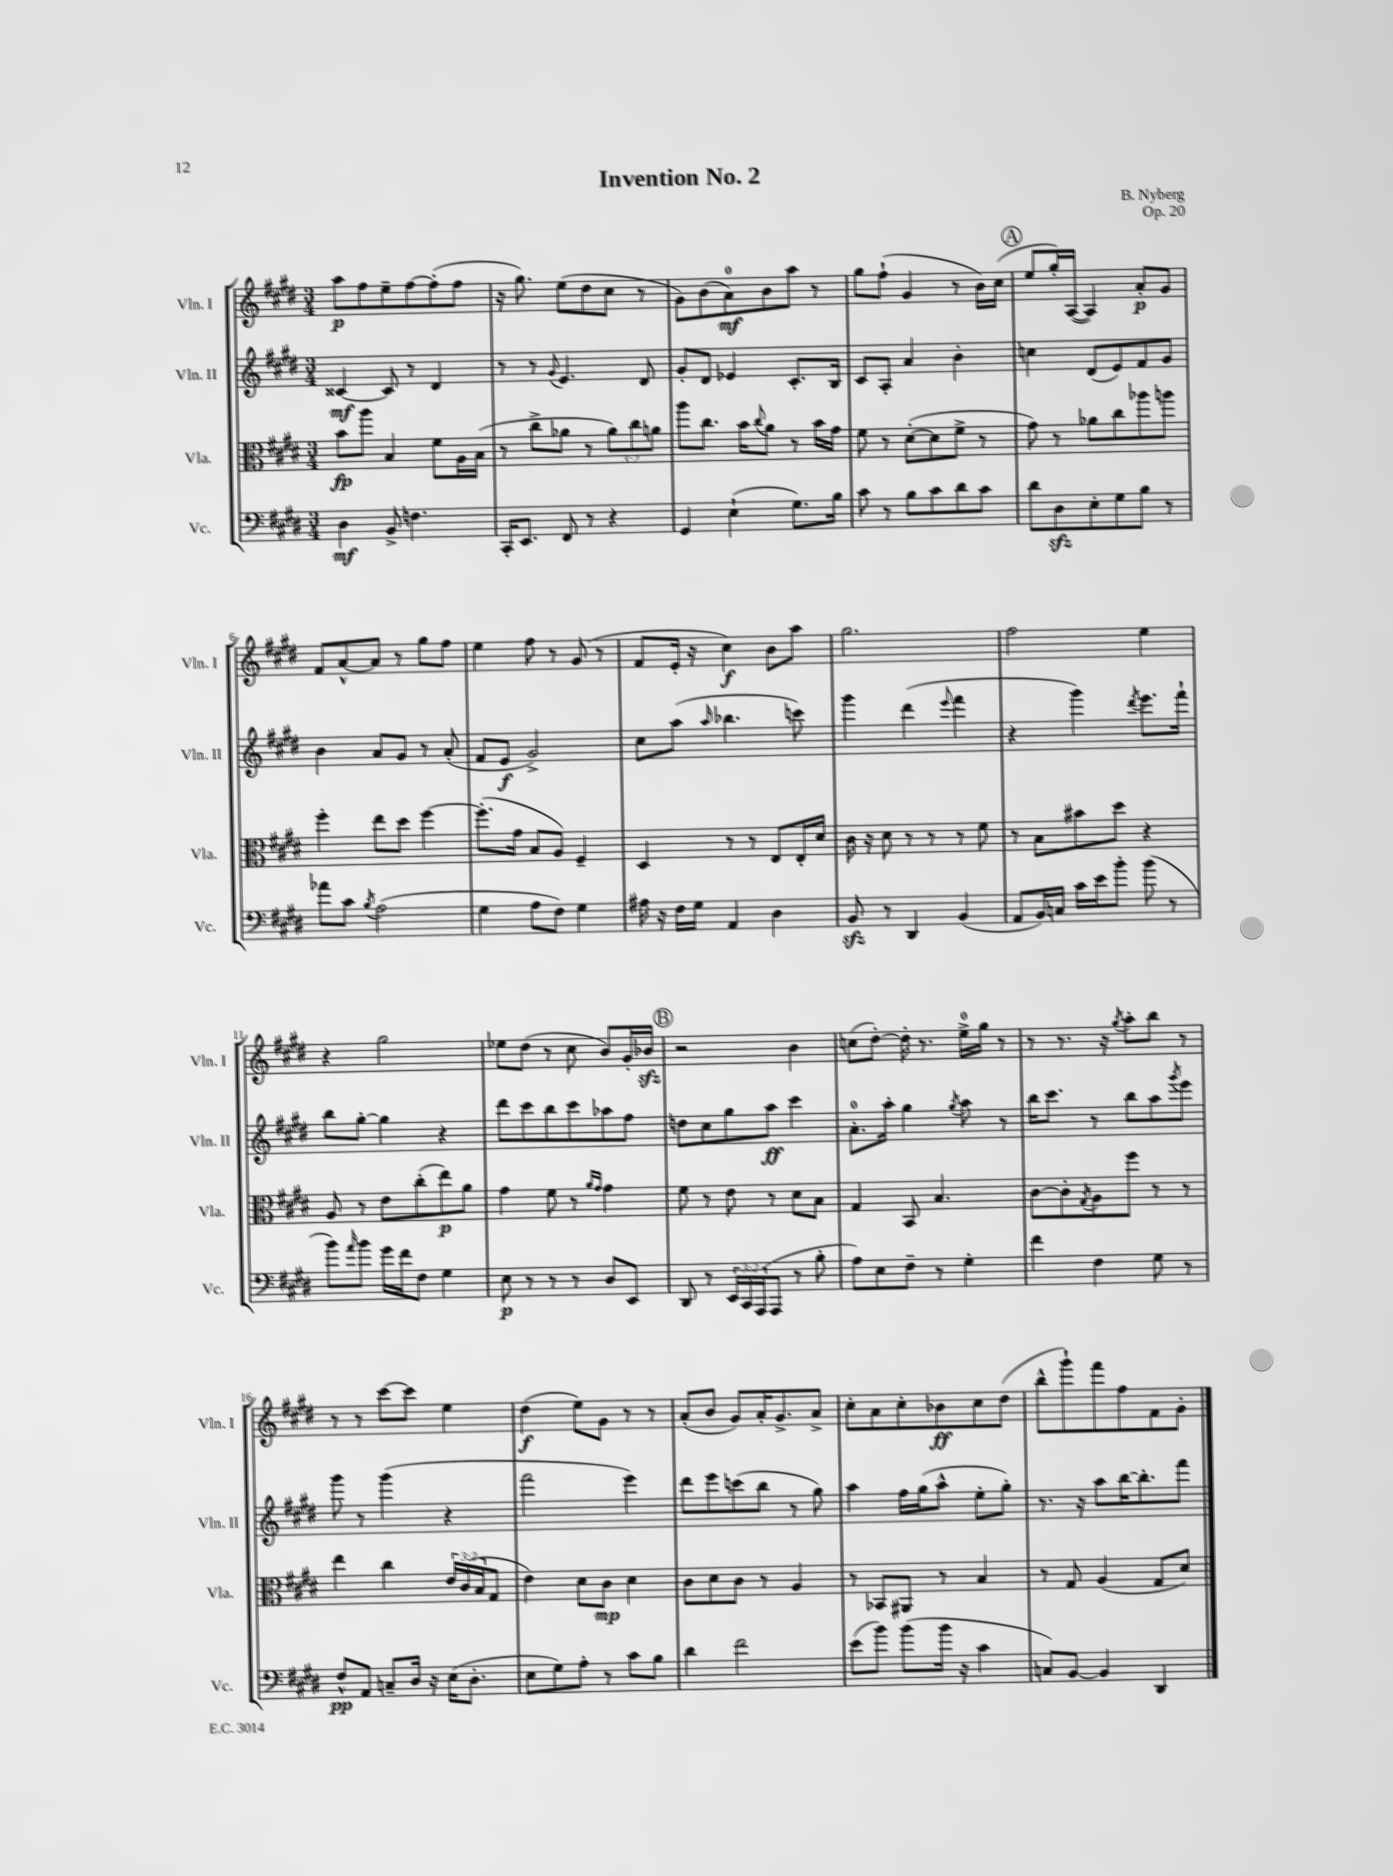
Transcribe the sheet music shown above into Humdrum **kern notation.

**kern	**dynam	**kern	**dynam	**kern	**dynam	**kern	**dynam
*part4	*part4	*part3	*part3	*part2	*part2	*part1	*part1
*staff4	*staff4	*staff3	*staff3	*staff2	*staff2	*staff1	*staff1
*I"Vc.	*	*I"Vla.	*	*I"Vln. II	*	*I"Vln. I	*
*I'Vc.	*	*I'Vla.	*	*I'Vln. II	*	*I'Vln. I	*
*clefF4	*	*clefC3	*	*clefG2	*	*clefG2	*
*k[f#c#g#d#]	*	*k[f#c#g#d#]	*	*k[f#c#g#d#]	*	*k[f#c#g#d#]	*
*M3/4	*	*M3/4	*	*M3/4	*	*M3/4	*
=1	=1	=1	=1	=1	=1	=1	=1
4D#\	mf	8b\L	fp	[4c##X/	mf	8aa\L	p
.	.	8aa\J	.	.	.	8ff#\	.
8BB^/	.	4B/	.	8c##/]	.	8ee~\	.
4.Fn\	.	.	.	8r	.	[8ff#\	.
.	.	8f#\L	.	4d#/	.	(8ff#'\]	.
.	.	16A\L	.	.	.	8ff#\J	.
.	.	(16B\JJ	.	.	.	.	.
=2	=2	=2	=2	=2	=2	=2	=2
16CC#'/KL	.	8r	.	8r	.	16r	.
8.EE/J	.	.	.	.	.	8.gg#\)	.
.	.	8cc#^\L	.	8r	.	.	.
.	.	.	.	8qqg#/	.	.	.
8FF#/	.	8a-X\J	.	4.e/	.	(8ee\L	.
8r	.	8r	.	.	.	8dd#\	.
4r	.	12a-\L)	.	.	.	8cc#\J	.
.	.	12cc#\	.	.	.	.	.
.	.	.	.	8d#/	.	8r	.
.	.	12an\J	.	.	.	.	.
=3	=3	=3	=3	=3	=3	=3	=3
4GG#/	.	8aa\L	.	8g#'/L	.	8g#\L)	.
.	.	8.cc#\J	.	8d#/J	.	(8b\	.
(4E`\	.	.	.	4e-X/	.	8a\)	mf
.	.	16b\KL	.	.	.	.	.
.	.	8qqcc#/	.	.	.	.	.
.	.	8a\J	.	.	.	8b\	.
8.G#\L)	.	8r	.	8.c#'/L	.	8aa\J	.
.	.	16b\LL	.	.	.	8r	.
16B\Jk	.	16g#\JJ	.	16B/Jk	.	.	.
=4	=4	=4	=4	=4	=4	=4	=4
8c#\	.	8f#\	.	8c#/L	.	8gg#\L	.
8r	.	8r	.	8A'/J	.	(8ff#`\J	.
8B\L	.	([8d#'\L	.	4a/	.	4g#/	.
8c#\	.	8d#\]	.	.	.	.	.
8d#\	.	8f#^\J	.	4b'\	.	8r	.
8c#\J	.	8r	.	.	.	16b\LL)	.
.	.	.	.	.	.	(16cc#\JJ	.
!!LO:REH:place=s1:t=A
=5	=5	=5	=5	=5	=5	=5	=5
8d#\L	.	8g#\)	.	4ccn\	.	8ee/L	.
8D#zz\	.	8r	.	.	.	16gg#'/L)	.
.	.	.	.	.	.	([16A/JJ	.
8E'\	.	8a-X\L	.	(8d#/L	.	4A/])	.
8G#\	.	8cc#\	.	8e/)	.	.	.
8B\J	.	8aa-X\	.	8f#/	.	8a'/L	p
8r	.	8aan\J	.	8g#/J	.	8g#/J	.
!!LO:LB:g=z
=6	=6	=6	=6	=6	=6	=6	=6
8a-X\L	.	4ff#'\	.	4b\	.	8f#/L	.
8c#\J	.	.	.	.	.	[8a^^/	.
8qB/	.	.	.	.	.	.	.
(2A\	.	8ee\L	.	8a/L	.	8a/J]	.
.	.	8dd#\J	.	8g#/J	.	8r	.
.	.	[4ff#\	.	8r	.	8gg#\L	.
.	.	.	.	(8a'/	.	8ff#\J	.
=7	=7	=7	=7	=7	=7	=7	=7
4G#\	.	(8.ff#'\L]	.	8f#/L	.	4ee\	.
.	.	.	.	8e/J	f	.	.
.	.	16g#\Jk	.	.	.	.	.
8A\L	.	8B/L	.	2g#^/)	.	8ff#\	.
8F#\J)	.	8A/J)	.	.	.	8r	.
4G#\	.	4F#~/	.	.	.	(8g#/	.
.	.	.	.	.	.	8r	.
=8	=8	=8	=8	=8	=8	=8	=8
16A#X\	.	4D#/	.	8cc#\L	.	8f#/L	.
16r	.	.	.	.	.	.	.
16F#\LL	.	.	.	(8aa\J	.	16e'/Jk	.
16G#\JJ	.	.	.	.	.	16r	.
.	.	.	.	16qqaa/	.	.	.
4AA/	.	8r	.	4.bb-X\	.	4cc#\)	f
.	.	8r	.	.	.	.	.
4D#\	.	8E/L	.	.	.	8b\L	.
.	.	16E'/L	.	8cccn\)	.	8aa\J	.
.	.	16d#/JJ	.	.	.	.	.
=9	=9	=9	=9	=9	=9	=9	=9
8BBzz/	.	16c#\	.	4ggg#\	.	2.gg#\	.
.	.	16r	.	.	.	.	.
8r	.	8d#\	.	.	.	.	.
4DD#/	.	8r	.	(4ddd#\	.	.	.
.	.	8r	.	.	.	.	.
.	.	.	.	8qqeee/	.	.	.
(4BB/	.	8r	.	4fff#\	.	.	.
.	.	8f#\	.	.	.	.	.
=10	=10	=10	=10	=10	=10	=10	=10
8AA/L	.	8r	.	4r	.	2ff#\	.
16BB/L)	.	8B\L	.	.	.	.	.
16Cn/JJ	.	.	.	.	.	.	.
16c#\LL	.	8b#X\	.	4ggg#\)	.	.	.
16e\J	.	.	.	.	.	.	.
8b'\J	.	8dd#\J	.	.	.	.	.
.	.	.	.	8qddd#/	.	.	.
(8b\	.	4r	.	8.eee\L	.	4ee\	.
8r	.	.	.	.	.	.	.
.	.	.	.	16fff#`\Jk	.	.	.
!!LO:LB:g=z
=11	=11	=11	=11	=11	=11	=11	=11
8b\L)	.	8A/	.	8bb\L	.	4r	.
16qqa/	.	.	.	.	.	.	.
8b\J	.	8r	.	[8gg#'\J	.	.	.
16g#\LL	.	8e\L	.	4gg#\]	.	2gg#\	.
16f#\J	.	.	.	.	.	.	.
8F#\J	.	(8cc#'\	.	.	.	.	.
4G#\	.	8ee\)	p	4r	.	.	.
.	.	8a\J	.	.	.	.	.
=12	=12	=12	=12	=12	=12	=12	=12
8E\	p	4g#\	.	8ddd#\L	.	8ee-X\L	.
8r	.	.	.	8ccc#\	.	(8dd#\J	.
8r	.	8f#\	.	8bb\	.	8r	.
8r	.	8r	.	8ccc#\	.	8cc#\	.
.	.	16qqa/LL	.	.	.	.	.
.	.	16qqg#/JJ	.	.	.	.	.
8D#/L	.	4g#\	.	8aa-X\	.	8b/L)	.
8EE/J	.	.	.	8ff#\J	.	16g#'/L	.
.	.	.	.	.	.	16b-Xzz/JJ	.
!!LO:REH:place=s1:t=B
=13	=13	=13	=13	=13	=13	=13	=13
8DD#/	.	8f#\	.	8ddn\L	.	2r	.
8r	.	8r	.	8cc#\	.	.	.
24EE/LL	.	8e\	.	8gg#\	.	.	.
24CC#/	.	.	.	.	.	.	.
(24AAA/J	.	.	.	.	.	.	.
8AAA/J	.	8r	.	8aa\J	ff	.	.
8r	.	8d#\L	.	4ccc#\	.	4b\	.
8B'\	.	8B\J	.	.	.	.	.
=14	=14	=14	=14	=14	=14	=14	=14
8A\L)	.	4G#/	.	8.a'\L	.	(8ccn\L	.
8E\	.	.	.	.	.	[8dd#'\J)	.
.	.	.	.	16aa'\Jk	.	.	.
8F#~\J	.	8BB/	.	4gg#\	.	16dd#'\]	.
.	.	.	.	.	.	8.r	.
8r	.	4.B/	.	.	.	.	.
.	.	.	.	8qgg#/	.	.	.
4G#'\	.	.	.	8aa\	.	16ee^\LL	.
.	.	.	.	.	.	16gg#\JJ	.
.	.	.	.	8r	.	8r	.
=15	=15	=15	=15	=15	=15	=15	=15
4f#\	.	[8c#\L	.	16bb\KL	.	8r	.
.	.	.	.	8.ccc#\J	.	.	.
.	.	8c#'\]	.	.	.	8.r	.
.	.	8qG#/	.	.	.	.	.
4F#\	.	8A\	.	8r	.	.	.
.	.	.	.	.	.	16r	.
.	.	.	.	.	.	8qgg#/	.
.	.	8ff#\J	.	8bb\L	.	8aa'\L	.
8G#\	.	8r	.	8aa\	.	8bb\J	.
.	.	.	.	8qggg#/	.	.	.
8r	.	8r	.	8eee\J	.	8r	.
!!LO:LB:g=z
=16	=16	=16	=16	=16	=16	=16	=16
8F#^^/L	pp	4ee\	.	8ggg#\	.	8r	.
8AA/J	.	.	.	8r	.	8r	.
8Cn~/L	.	4cc#\	.	(4ggg#\	.	[8ccc#\L	.
16D#/Jk	.	.	.	.	.	8ccc#\J]	.
16r	.	.	.	.	.	.	.
(16E\KL	.	24e/LL	.	4r	.	4ee\	.
.	.	(24c#/	.	.	.	.	.
8.D#'\J	.	.	.	.	.	.	.
.	.	24B/J	.	.	.	.	.
.	.	8G#/J	.	.	.	.	.
=17	=17	=17	=17	=17	=17	=17	=17
8E\L	.	4e\)	.	2fff#\	.	(4dd#\	f
8G#\)	.	.	.	.	.	.	.
8A'\J	.	8d#\L	.	.	.	8ee\L)	.
8r	.	8c#\J	mp	.	.	8g#\J	.
8c#\L	.	4d#\	.	4eee\)	.	8r	.
8B\J	.	.	.	.	.	8r	.
=18	=18	=18	=18	=18	=18	=18	=18
4d#\	.	8c#\L	.	8ddd#\L	.	(8a'/L	.
.	.	8d#\	.	8eee\	.	8b/J	.
2f#\	.	8c#\J	.	(8cccn\	.	8g#/L)	.
.	.	8r	.	8bb\J	.	16a'/K	.
.	.	.	.	.	.	8.g#^/	.
.	.	4A/	.	8r	.	.	.
.	.	.	.	8gg#\)	.	8a^/J	.
=19	=19	=19	=19	=19	=19	=19	=19
(8e\L	.	8r	.	4aa\	.	8cc#'\L	.
8b\J)	.	8BB-X/L	.	.	.	8a\	.
(8b\L	.	8AA#X/J	.	16ff#\LL	.	8cc#'\	.
.	.	.	.	(16gg#\J	.	.	.
16b\Jk	.	8r	.	8aa^^\J	.	8b-X\	ff
16r	.	.	.	.	.	.	.
4c#\	.	4B/	.	8ee'\L	.	8cc#\	.
.	.	.	.	8gg#'\J)	.	(8dd#\J	.
=20	=20	=20	=20	=20	=20	=20	=20
8Cn/L)	.	8r	.	8.r	.	8bb^^\L	.
[8BB/J	.	8G#/	.	.	.	8ggg#`\)	.
.	.	.	.	16r	.	.	.
4BB/]	.	(4A/	.	8aa\L	.	8fff#\	.
.	.	.	.	[16bb\K	.	8ff#\	.
.	.	.	.	8.bb'\]	.	.	.
4DD#/	.	8G#/L	.	.	.	8f#\	.
.	.	8d#/J)	.	8fff#\J	.	8g#'\J	.
==	==	==	==	==	==	==	==
*-	*-	*-	*-	*-	*-	*-	*-
